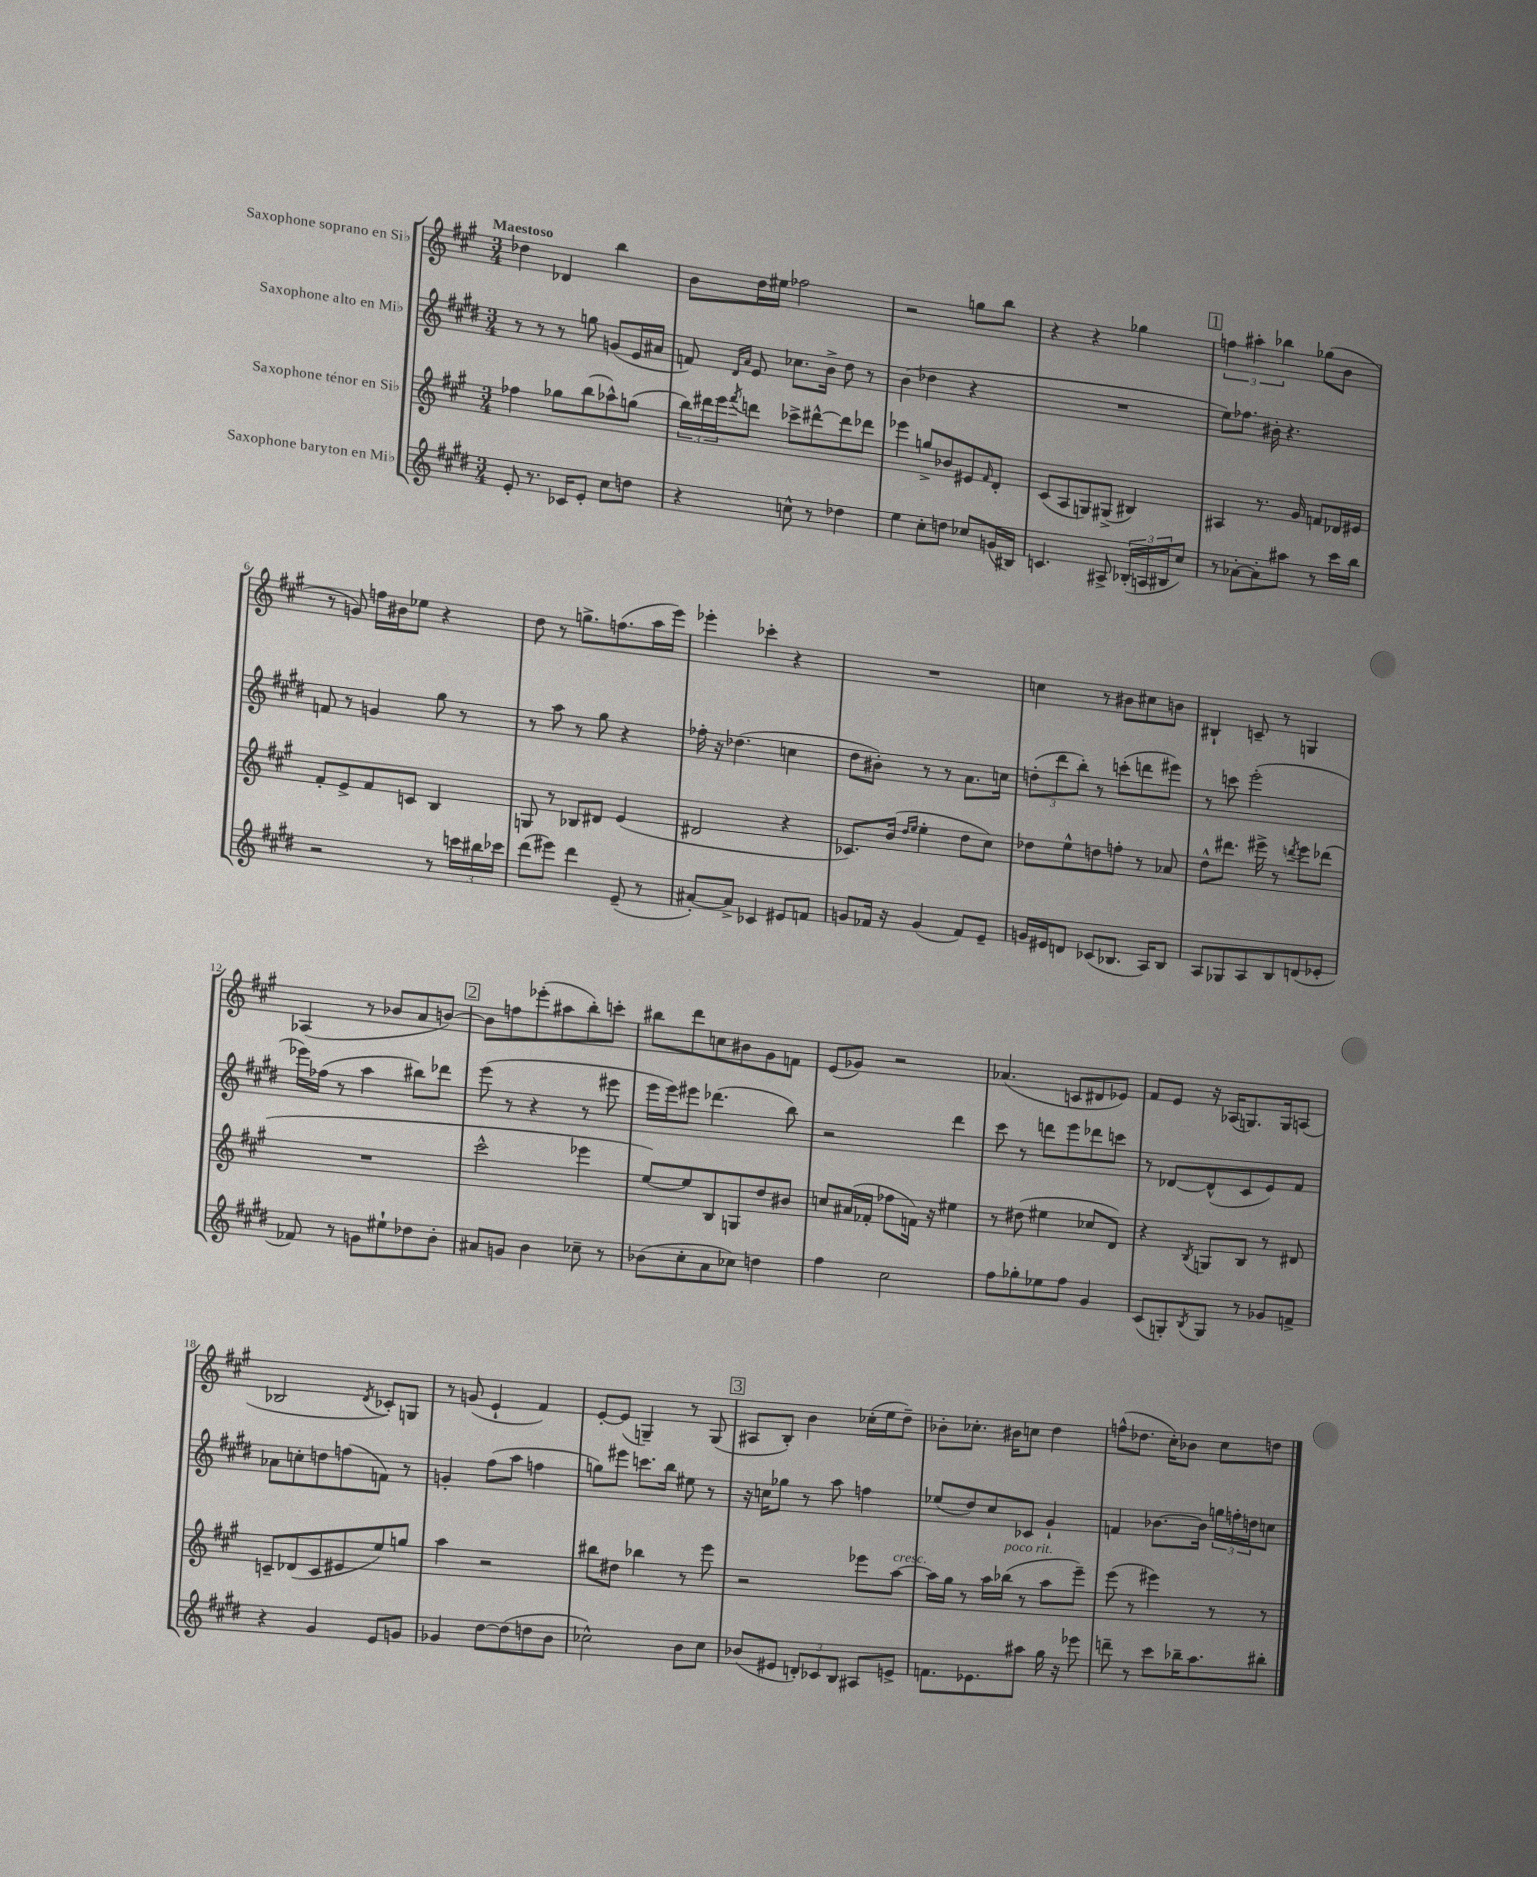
<<
\new StaffGroup <<
\new Staff = "s0" \with { instrumentName = "Saxophone soprano en Sib" } {
    \clef treble \key a \major \numericTimeSignature \time 3/4 \tempo "Maestoso"
    des''4 des'4 b''4 |
    b'8 d''16 eis''16 fes''2 |
    r2 g''8 b''8 |
    r4 r4 ges''4 |
    \mark \markup { \box "1" } \tuplet 3/2 { f''4 ais''4-. bes''4 } ges''8( b'8 |
    r8 g'8) f''16 bis'16 ees''8 r4 |
    d''8 r8 g''8.-> f''8.( a''16 e'''16) |
    ees'''4-. ces'''4-. r4 |
    R2. |
    c''4 r8 bis'8 cis''8 b'8 |
    bis4-! c'8-- r8 g4 |
    aes4( r8 bes'8 a'8 b'8~) |
    \mark \markup { \box "2" } b'8 f''8 ees'''8-.( ais''8 b''8-.) c'''8-. |
    bis''8 d'''8 c''8 bis'8 gis'8 f'8 |
    e'8( ges'8) r2 |
    aes'4.( c'8 dis'8 ees'8) |
    fis'8 e'8 r16 aes16( g8.) g16 a8( |
    bes2 \acciaccatura { d'8 } ces'8-.) g8 |
    r8 g'8( e'4-! fis'4) |
    e'8~-. e'8( g4--) r8 g8( |
    \mark \markup { \box "3" } ais8 b8-.) b'4 ces''16-.( e''16 d''8--) |
    bes'8-. ces''8.-. bis'16 c''8 d''4 |
    f''8-^( des''8. cis''16-.) bes'8 cis''8 d''8 \bar "|." |
}
\new Staff = "s1" \with { instrumentName = "Saxophone alto en Mib" } {
    \clef treble \key e \major \numericTimeSignature \time 3/4
    r8 r8 r8 g''8 g'8( e'16 ais'16 |
    f'8) \grace { dis'16 a'16 } e'8 ces''8. b'16-> dis''8 r8 |
    b'4( des''4 r4 |
    R2. |
    \mark \markup { \box "1" } e''8) fes''8. bis'16-. r4. |
    f'8 r8 g'4 gis''8 r8 |
    r8 a''8 r8 gis''8 r4 |
    fes''16-. r16 des''4.( c''4 |
    dis''8 bis'8-.) r8 r8 a'8. c''16 |
    \tuplet 3/2 { d''8-.( dis'''8 b''8-.) } r8 c'''8-.( d'''8 eis'''8) |
    r8 c'''8 e'''2-.( |
    ees'''16) fes''16( r8 a''4 bis''8) des'''8 |
    \mark \markup { \box "2" } e'''8( r8 r4 r8 eis'''8 |
    e'''16 e'''16) eis'''8 des'''4.( b''8) |
    r2 dis'''4 |
    cis'''8 r8 d'''8 e'''8 des'''8 c'''8 |
    r8 des'8~ des'8-^( cis'8 e'8) fis'8 |
    aes'8 c''8-. d''8 f''8( f'8) r8 |
    g'4-. fis''8( a''8 f''4 |
    g''8) eis'''8 c'''8. b''16 eis''8 r8 |
    \mark \markup { \box "3" } r16 c''16 ges''8 r8 a''8 f''4 |
    ees''8( dis''8) cis''8 ces'8 gis'4-! |
    f'4 bes'8.~ bes'16 \tuplet 3/2 { g''16 f''16-. d''16 } c''8 \bar "|." |
}
\new Staff = "s2" \with { instrumentName = "Saxophone ténor en Sib" } {
    \clef treble \key a \major \numericTimeSignature \time 3/4
    fes''4 ges''8 b''8( aes''8-^) g''8( |
    \tuplet 3/2 { b''16) dis'''16 e'''16 } \acciaccatura { fis'''8 } d'''8 ces'''8-> dis'''8~-^ dis'''8 des'''8 |
    ees'''4 g''8-> bes'8 eis'8 \grace { fis'16 } d'8-. |
    cis'8( a8 g8) gis8->( bis4) |
    \mark \markup { \box "1" } ais4 r8. gis'16 f'8 des'16 eis'16 |
    fis'8-. e'8-> fis'8 c'8 b4 |
    g8 r8 bes8 dis'8 e'4( |
    dis'2 r4 |
    ces'8.) b'16( \grace { d''16 e''16 } e''4-. d''8 cis''8) |
    des''8 e''8-^ d''8 f''8-. r8 aes'8 |
    d''8-^ dis'''8. eis'''16-> r8 \acciaccatura { d'''8 } eis'''8 des'''8( |
    R2. |
    \mark \markup { \box "2" } cis'''2-^ ees'''4 |
    e''8~) e''8 b8 g8 d''8 bis'8 |
    c''8 ais'16( fes'16-. fes''8 f'16) r16 eis''4 |
    r8 dis''8( eis''4 ces''8 d'8) |
    r4 \acciaccatura { b8 } g8 b8 r8 dis'8 |
    c'8-- des'8( c'8 eis'8 e''8) g''8 |
    a''4 r2 |
    bis''8 dis''8 bes''4 r8 e'''8 |
    \mark \markup { \box "3" } r2 ees'''8 a''8~^\markup { \italic "cresc." } |
    a''16 gis''16 r8 a''16 bes''16^\markup { \italic "poco rit." }( r8 a''8 e'''8--) |
    e'''8( r8 eis'''4) r8 r8 \bar "|." |
}
\new Staff = "s3" \with { instrumentName = "Saxophone baryton en Mib" } {
    \clef treble \key e \major \numericTimeSignature \time 3/4
    e'8-. r8. ces'16 e'8-. cis''8 d''8 |
    r4 c''8-^ r8 des''4 |
    e''4 cis''8-. d''8 ces''8 g'16( bis16) |
    c'4. ais8-> \tuplet 3/2 { bes16-.( a16 bis16 } cis''8) |
    \mark \markup { \box "1" } r8 aes'8~-. aes'8-. ais''8 r8 cis'''16 b''16 |
    r2 r8 \tuplet 3/2 { c'''16 bis''16 ces'''16 } |
    dis'''8( eis'''8) dis'''4 e'8--( r8 |
    ais'8~-.) ais'8-> ces'4 eis'8 f'8 |
    g'8 fes'16 r16 g'4( fes'8) e'8-- |
    g'16 eis'16 d'8 ces'8( bes8. a16) bes8 |
    a8 ges8 a8 b8 d'8( ees'8-. |
    fes'8) r8 g'8 eis''8-! des''8 b'8-. |
    \mark \markup { \box "2" } ais'8 g'8 b'4 ces''8-- r8 |
    bes'8( cis''8-. a'8 ces''8) d''4 |
    fis''4 cis''2 |
    fis''8 ges''8-. ees''8 fis''8 gis'4 |
    cis'8( g8-.) \acciaccatura { b8 } g8 r8 ges'8 f'8-> |
    r4 gis'4 e'8 g'8 |
    ges'4 dis''8~ dis''8( d''8 b'8 |
    ces''2-^) b'8 ces''8 |
    \mark \markup { \box "3" } bes'8( eis'8 \tuplet 3/2 { d'8-.) ces'8 b8 } ais8 e'8-> |
    f'8. ees'8. ais''8 gis''16 r16 ees'''8 |
    d'''8-- r8 cis'''8 bes''16-- a''8. bis''8-. \bar "|." |
}
>>
>>
